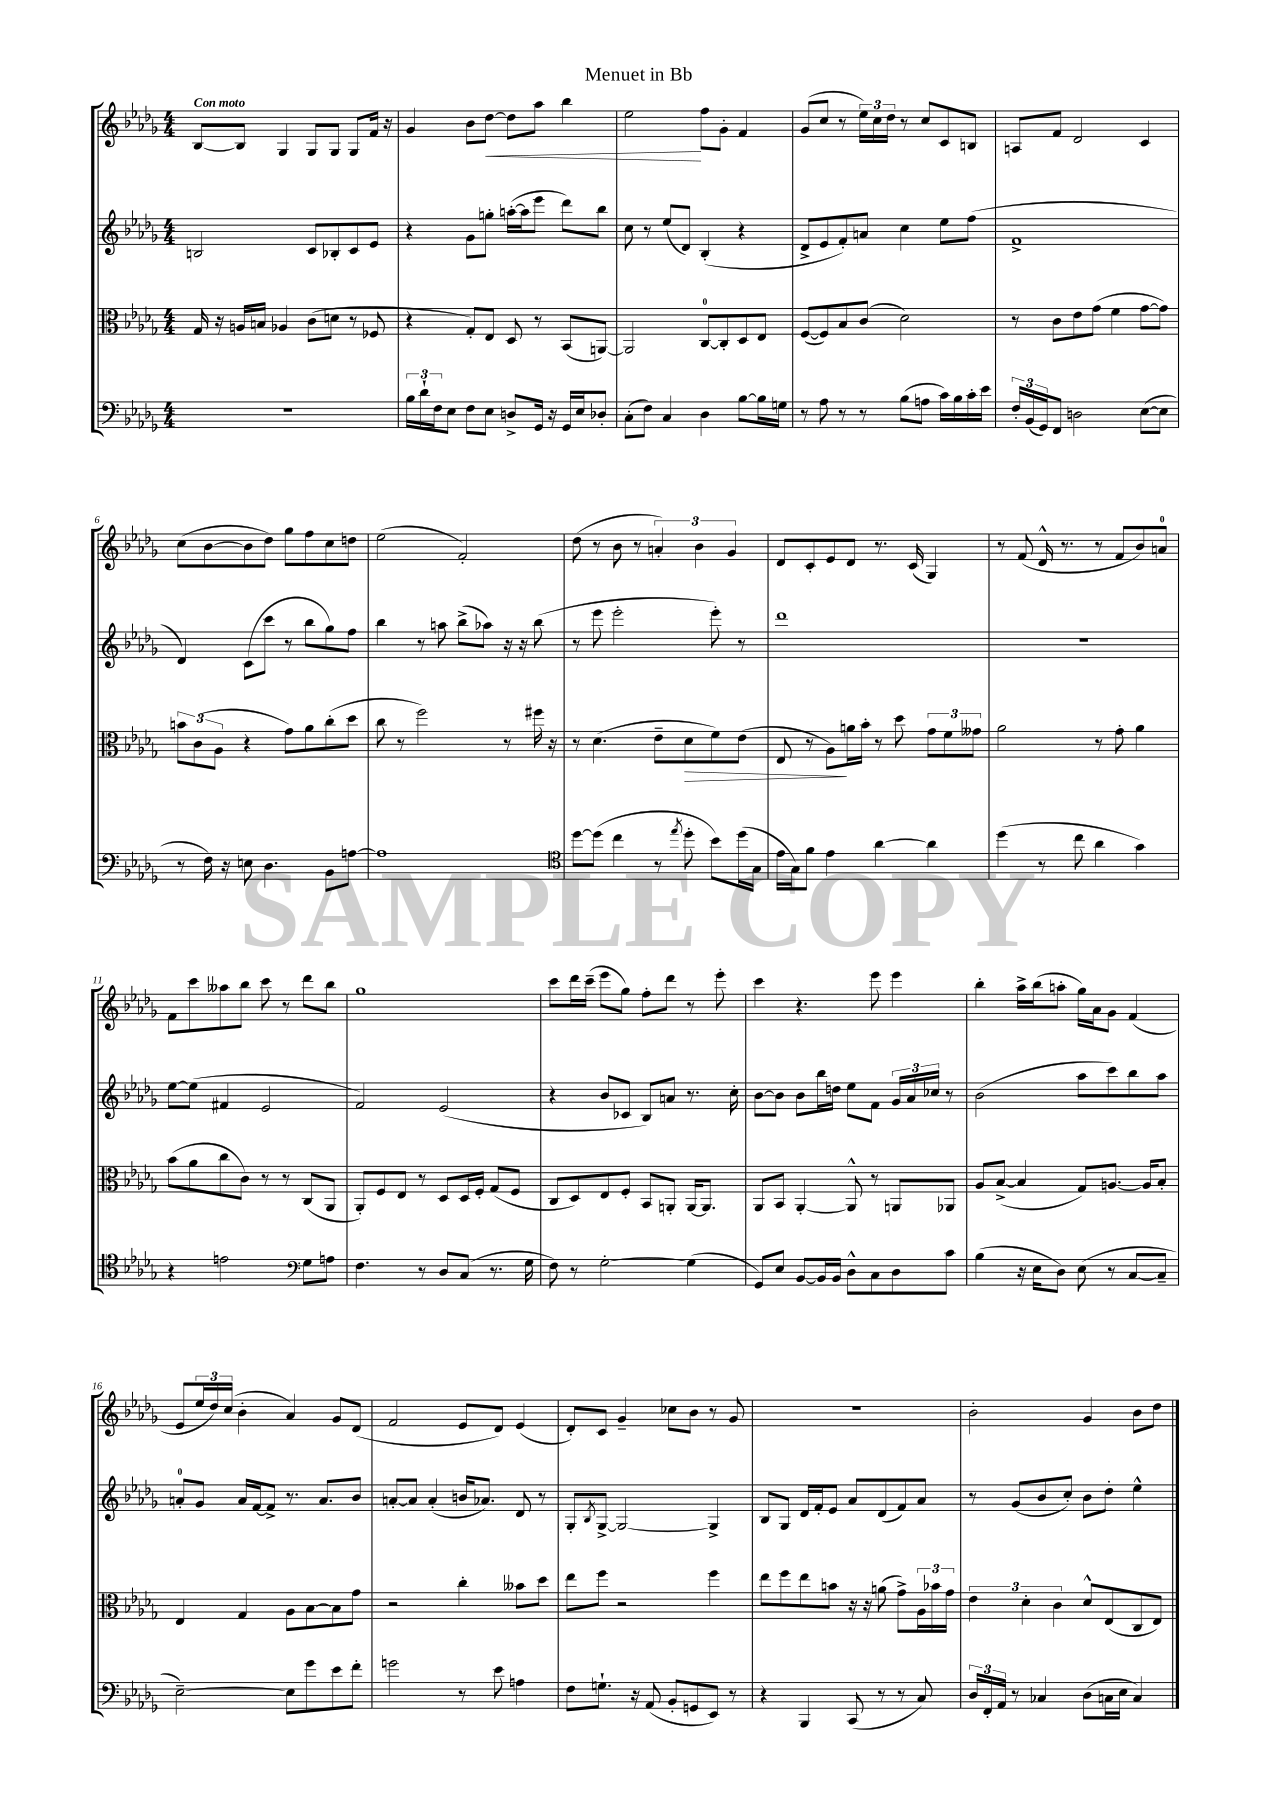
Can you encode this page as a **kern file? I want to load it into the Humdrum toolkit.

**kern	**kern	**kern	**kern
*staff4	*staff3	*staff2	*staff1
*clefF4	*clefC3	*clefG2	*clefG2
*k[b-e-a-d-g-]	*k[b-e-a-d-g-]	*k[b-e-a-d-g-]	*k[b-e-a-d-g-]
*M4/4	*M4/4	*M4/4	*M4/4
1r	16G-/	2B/	[8B-/L
.	16r	.	.
.	16A/LL	.	8B-/]J
.	16B/JJ	.	.
.	4A-/	.	4G-/
.	(8c\L	8c/L	8G-/L
.	8d\J	8B-'/	8G-/J
.	8r	8c/	8G-/L
.	8F-/	8e-/J	16f/Jk
.	.	.	16r
=	=	=	=
24B-\LL	4r	4r	4g-/
24d-`\	.	.	.
24F\J	.	.	.
8E-\J	.	.	.
8F\L	8G-'/L)	8g-\L	8b-\L
8E-\J	8E-/J	8gg'\J	[8dd-\J
8D^/L	8D-/	([16aa'\LL	8dd-\]L
.	.	16aa\]J	.
16GG-/Jk	8r	8eee-\J	8aa-\J
16r	.	.	.
16GG-/LL	(8BB-/L	8ddd-\L)	4bb-\
16E-/J	.	.	.
8D-'/J	[8AA/J)	8bb-\J	.
=	=	=	=
(8C'\L	2AA/]	8cc\	2ee-\
8F\J)	.	8r	.
4C/	.	(8ee-/L	.
.	.	8d-/J)	.
4D-\	[8C/L	(4B-'/	8ff\L
.	8C'/]	.	8g-'\J
[8B-\L	8D-/	4r	4f/
16B-\]L	8E-/J	.	.
16G\JJ	.	.	.
=	=	=	=
8r	([8F/L	8d-^/L	(8g-/L
8A-\	8F/])	8e-/	8cc/J
8r	8B-/	8f'/)	8r
8r	(8c/J	8a/J	24ee-\LL)
.	.	.	24cc\
.	.	.	24dd-\JJ
(8B-\L	2d-\)	4cc\	8r
8A\J	.	.	8cc/L
16c\LL)	.	8ee-\L	8c/
16B-\	.	.	.
16c'\	.	(8ff\J	8B/J
16e-\JJ	.	.	.
=	=	=	=
24F'/LL	8r	1f^	8A/L
(24BB-/	.	.	.
24GG-/J)	.	.	.
8FF/J	8c\L	.	8f/J
2D\	8e-\	.	2d-/
.	(8g-\J	.	.
.	4f\	.	.
([8E-\L	[8g-\L	.	4c/
8E-\]J	8g-\]J)	.	.
=	=	=	=
8r	12b\L	4d-/)	(8cc\L
.	(12c\	.	.
16F\)	.	.	[8b-\
.	12A-\J	.	.
16r	.	.	.
8E\	4r	(8c\L	8b-\]
4.D-\	.	8ccc\J	8dd-\J)
.	8g-\L)	8r	8gg-\L
.	8a-\	8bb-\L	8ff\
8BB-\L	(8cc'\	8gg-\)	8cc\
[8A\J	8dd-\J	8ff\J	8dd\J
=	=	=	=
1A]	8cc\	4bb-\	(2ee-\
.	8r	.	.
.	2ff\)	8r	.
.	.	8aa\	.
.	.	(8bb-^\L	2f'/)
.	.	8aa-\J)	.
.	8r	16r	.
.	.	16r	.
.	16ff#\	(8bb-\	.
.	16r	.	.
=	=	=	=
*clefC4	*	*	*
[8dd-\L	8r	8r	(8dd-\
(8dd-\]J	(4.d-\	8eee-\	8r
4cc\	.	2eee-'\	8b-\
.	.	.	8r
8r	8e-~\L	.	6a'/)
8qee-/	.	.	.
8dd-'\	8d-\	.	.
.	.	.	6b-\
8b-\L)	8f\)	8eee-'\)	.
.	.	.	6g-/
(16dd-\L	(8e-\J	8r	.
16G-\JJ	.	.	.
=	=	=	=
16e-\LL	8E-/	1ddd-	8d-/L
16G-\J)	.	.	.
8f\J	8r	.	8c'/
4e-\	8A-\L)	.	8e-/
.	16a\L	.	8d-/J
.	16b-'\JJ	.	.
[4a-\	8r	.	8.r
.	8dd-\	.	.
.	.	.	(16c/
4a-\]	12g-\L	.	4G-/)
.	12f\	.	.
.	12g--\J	.	.
=	=	=	=
(4dd-\	2a-\	1r	8r
.	.	.	(8f/
8r	.	.	16d-^^/
.	.	.	8.r
8cc\	.	.	.
4a-\	8r	.	8r
.	8g-'\	.	8f/L
4g-\)	4a-\	.	8b-/)
.	.	.	8a/J
=	=	=	=
4r	(8b-\L	[8ee-\L	8f\L
.	8a-\	(8ee-\]J	8ccc\
2e\	8cc\	4f#/	8aa--\
.	8c\J)	.	8bb-\J
.	8r	2e-/	8ccc\
.	8r	.	8r
*clefF4	*	*	*
8G-\L	(8C/L	.	8ddd-\L
8A\J	8AA-/J	.	8bb-\J
=	=	=	=
4.F\	8AA-'/L)	2f/)	1gg-
.	8F/	.	.
.	8E-/J	.	.
8r	8r	.	.
8D-/L	8D-/L	(2e-/	.
(8C/J	16D-/L	.	.
.	16F'/JJ	.	.
8.r	(8G-/L	.	.
.	8F/J	.	.
16G-\	.	.	.
=	=	=	=
8F\)	8C/L	4r	8ccc\L
8r	8D-/)	.	16ddd-\L
.	.	.	(16ccc~\JJ
[2G-'\	8E-/	8b-/L	8eee-\L
.	8F'/J	8c-/J	8gg-\J)
.	8BB-/L	8B-/L)	8ff'\L
.	8AA'/J	8a/J	8ddd-\J
(4G-\]	[16AA/LK	8.r	8r
.	8.AA/]J	.	.
.	.	.	8eee-'\
.	.	16cc'\	.
=	=	=	=
8GG-/L)	8AA-/L	[8b-\L	4ccc\
8E-/J	8BB-/J	8b-\]J	.
[8BB-/L	[4AA-'/	8b-\L	4.r
16BB-/]L	.	16bb-\L	.
16BB-/JJ	.	16dd\JJ	.
8D-^^\L	8AA-^^/]	8ee-\L	.
8C\	8r	8f\J	8eee-\
8D-\	8AA/L	24g-/LL	4eee-\
.	.	24a-/	.
.	.	24cc-/JJ	.
8c\J	8AA-/J	8r	.
=	=	=	=
(4B-\	8A-/L	(2b-\	4bb-'\
.	([8B-^/J	.	.
16r	4B-/]	.	16aa-^\LL
16E-\LK	.	.	(16bb-\J
8D-\J)	.	.	8aa'\J
(8E-\	8G-/L)	8aa-\L	16gg-\LL)
.	.	.	16a-\J
8r	[8.A/J	8ccc\)	8g-\J
[8C/L	.	8bb-\	(4f/
.	16A/]LK	.	.
8C~/]J	8B-'/J	8aa-\J	.
=	=	=	=
[2E-~\)	4E-/	8a'/L	8e-/L
.	.	8g-/J	24ee-/L
.	.	.	24dd-/)
.	.	.	(24cc/JJ
.	4G-/	16a/LL	4b-'\
.	.	[16f/J	.
.	.	8f^/]J	.
8E-\]L	8A-\L	8.r	4a-/)
8g-\	[8B-\	.	.
.	.	8.a/L	.
8e-\	8B-\]	.	8g-/L
8f'\J	8g-\J	8b-/J	(8d-/J
=	=	=	=
2g\	2r	[8a'/L	2f/
.	.	8a/]J	.
.	.	(4a'/	.
8r	4cc'\	16b/LK	8e-/L
.	.	8.a-/J)	.
8e-\	.	.	8d-/J)
4A\	8b--\L	8d-/	(4e-/
.	8dd-\J	8r	.
=	=	=	=
8F\L	8ee-\L	8G-'/L	8d-'/L)
.	.	8qB-/	.
8.G`\J	8ff\J	[8G-^/J	8c/J
.	2r	2G-/_	4g-~/
16r	.	.	.
(8AA-/	.	.	.
8BB-'/L	.	.	8cc-\L
8GG/	.	.	8b-\J
8EE-/J)	4ff\	4G-^/]	8r
8r	.	.	8g-/
=	=	=	=
4r	8ee-\L	8B-/L	1r
.	8ff\	8G-/J	.
4BBB-/	8ee-\	16d-/LL	.
.	.	16f'/J	.
.	8b\J	8e-/J	.
(8CC/	16r	8a-/L	.
.	16r	.	.
8r	(8a\	(8d-/	.
8r	8g-^\L)	8f/)	.
8C/)	24A-\L	8a-/J	.
.	24b-\	.	.
.	24g-\JJ	.	.
=	=	=	=
24D-/LL	6e-\	8r	2b-'\
24FF'/	.	.	.
24AA-/JJ	.	.	.
8r	.	(8g-/L	.
.	6d-'\	.	.
4C-/	.	8b-/	.
.	6c\	.	.
.	.	8cc'/J)	.
(8D-\L	8d-^^/L	8b-\L	4g-/
16C\L	(8E-/	8dd-'\J	.
16E-\JJ	.	.	.
4C/)	8C/	4ee-^^\	8b-\L
.	8E-/J)	.	8dd-\J
==	==	==	==
*-	*-	*-	*-
